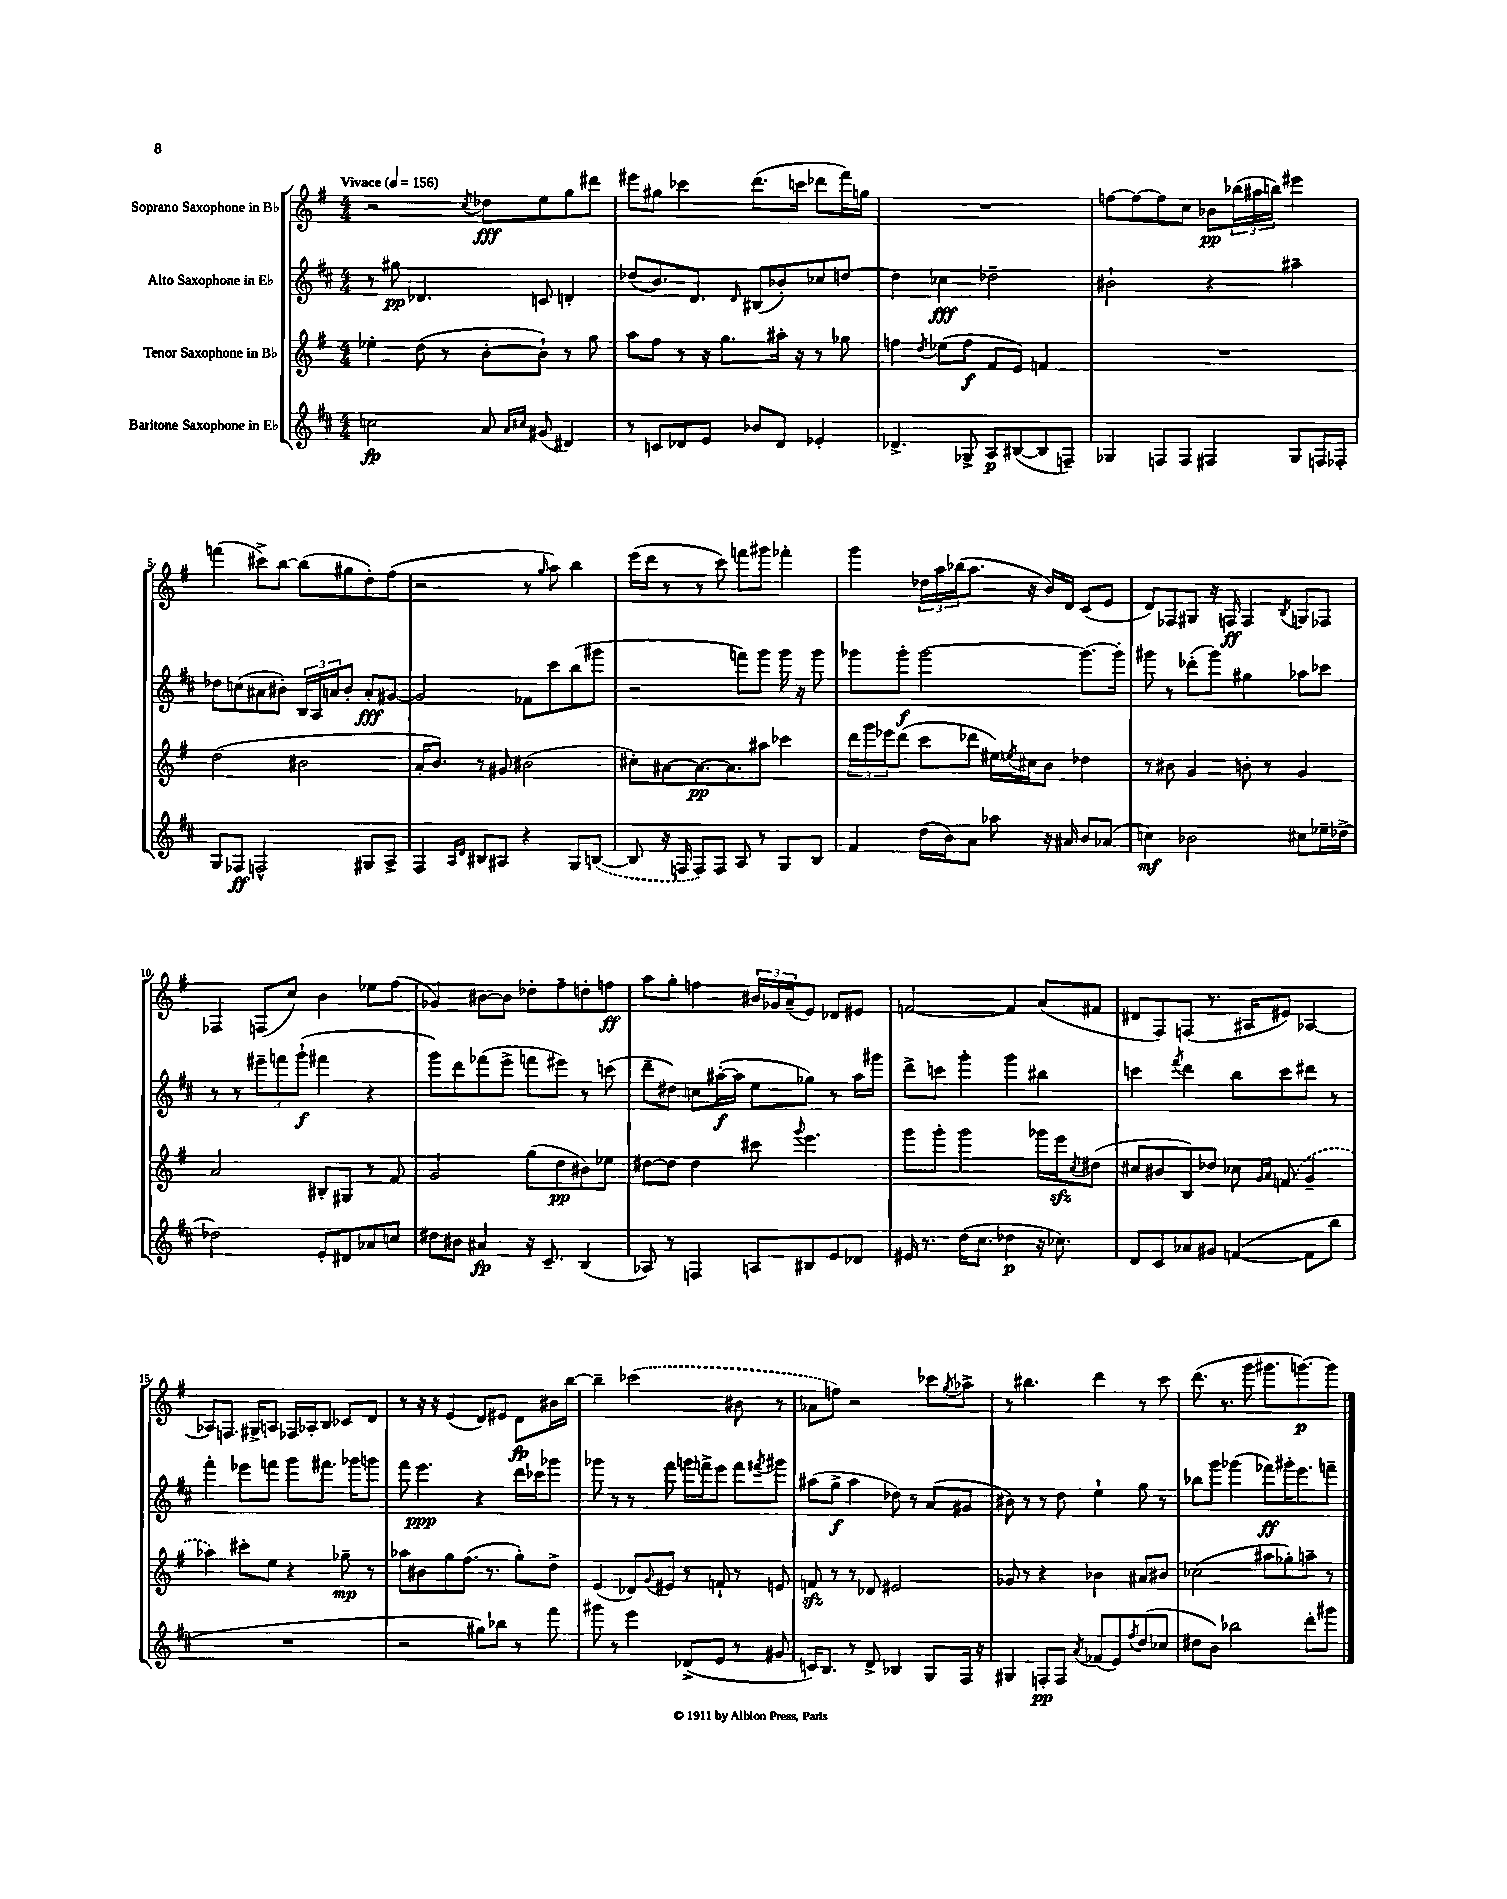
<<
\new StaffGroup <<
\new Staff = "s0" \with { instrumentName = "Soprano Saxophone in Bb" } {
    \clef treble \key g \major \numericTimeSignature \time 4/4 \tempo "Vivace" 4 = 156
    r2 \acciaccatura { c''8 } des''8\fff e''8 g''8 dis'''8 |
    eis'''8 gis''8 ces'''4 d'''8.( c'''16 des'''8 fis'''16) g''16 |
    R1 |
    f''8~ f''8~ f''8 c''8 bes'8\pp \tuplet 3/2 { bes''16( ais''16 b''16) } eis'''4 |
    f'''4( cis'''8->) b''8~ b''8( gis''8 d''8-.) fis''8( |
    r2 r8 \grace { g''16 } a''8) b''4 |
    e'''16( d'''16 r8 r8 c'''8) f'''8 gis'''8 fes'''4-. |
    g'''4 \tuplet 3/2 { des''16 a''16 bes''16( } a''8. r16 b'16) d'16 c'8( e'8 |
    d'8) fes8 gis8 r16 f16\ff f4 \acciaccatura { b8 } g8 fes8 |
    fes4 f8( c''8) b'4 ees''8 fis''8( |
    ges'4) bis'8~ bis'8 des''8-. fis''8-- d''8-. f''8\ff |
    a''8 g''8-. f''4 \tuplet 3/2 { bis'16 ges'16 a'16--( } e'8) des'8 eis'8 |
    f'2~ f'4 a'8( fis'8 |
    dis'8 fis8) f8( r8. ais16 eis'8) aes4~ |
    aes8 f8. gis16-> a8 fes16 aes16-. b8 ces'8 d'8 |
    r8 r16 r16 e'4( d'8) eis'8 d'8\fp bis'16 b''16~ |
    b''4-- \once \slurDashed ces'''2( bis'8 r8 |
    aes'8 f''8) r2 ces'''8 \acciaccatura { g''8 } aes''8-> |
    r8 bis''4. d'''4 r8 c'''8 |
    d'''8.( r8. g'''8 gis'''8. g'''8.~\p) g'''8 \bar "|." |
}
\new Staff = "s1" \with { instrumentName = "Alto Saxophone in Eb" } {
    \clef treble \key d \major \numericTimeSignature \time 4/4
    r8 gis''8\pp des'4. c'8 d'4-. |
    des''8( b'8.) d'8. \grace { d'16 } bis8( bes'8-.) ces''8 d''8~ |
    d''4 ces''4\fff des''2-- |
    bis'2-! r4 ais''4-- |
    des''8 c''8( ais'8 bis'8-.) \tuplet 3/2 { b16 a16 a'16 } bis'8-. a'8-.\fff gis'8~ |
    gis'2 fes'8 cis'''8 b''8( gis'''8 |
    r2 f'''8) g'''8 g'''16 r16 g'''8 |
    ges'''8 ges'''8-.\f ges'''2~ ges'''8.~ ges'''16-. |
    gis'''8 r8 des'''8-.( gis'''8) gis''4 aes''8 ces'''8 |
    r8 r8 \tuplet 3/2 { eis'''8-- f'''8 g'''8-!\f( } fis'''4 r4 |
    g'''8) d'''8 fes'''8( e'''8-> f'''8 eis'''8) r8 c'''8( |
    d'''8-- dis''8) c''8 ais''16~-.\f( ais''16 e''8 ges''8) r8 ais''16 gis'''16 |
    d'''8-> c'''8 g'''4-. g'''4 bis''4 |
    c'''4 \acciaccatura { fis'''8 } d'''4 b''8 c'''8 dis'''8 r8 |
    fis'''4-. ees'''8 f'''8 g'''8 fis'''8. ges'''16 g'''8 |
    fis'''8 e'''4.\ppp r4 d'''16 ces'''16 ges'''8 |
    ges'''8 r8 r8 fis'''8 g'''16 f'''16-> e'''8 f'''8 \acciaccatura { fis'''8 } gis'''8 |
    ais''8( g''8->\f ais''4 des''8) r8 a'8( gis'8 |
    bis'8) r8 r8 d''8 e''4-! g''8 r8 |
    bes''8 g'''8 ges'''4( fes'''8\ff) gis'''16-. e'''8. f'''8-- \bar "|." |
}
\new Staff = "s2" \with { instrumentName = "Tenor Saxophone in Bb" } {
    \clef treble \key g \major \numericTimeSignature \time 4/4
    ees''4-. d''8( r8 b'8~-. b'8-!) r8 g''8 |
    a''8 fis''8 r8 r16 g''8. ais''16-. r16 r8 ges''8 |
    f''4 \acciaccatura { d''8 } ees''8( f''8\f fis'8 e'8) f'4 |
    R1 |
    d''2( bis'2 |
    a'16-. b'8.) r8 gis'8 bis'2( |
    cis''8-.) ais'8~ ais'8.~\pp ais'8. ais''8 ces'''4 |
    \tuplet 3/2 { d'''16 g'''16 ees'''16 } d'''8( c'''8 des'''8 eis''16) \acciaccatura { e''8 } cis''16 b'8 des''4 |
    r8 bis'8 g'4 b'8-. r8 g'4 |
    a'2 bis8-. gis8 r8 fis'8 |
    g'2 g''8( d''8\pp bis'8) ees''8 |
    dis''8~ dis''8 dis''4 cis'''8 \appoggiatura { g'''8 } e'''4. |
    g'''8 g'''8-. g'''2 ges'''16 e'''16\sfz \acciaccatura { c''8 } dis''8( |
    cis''8 bis'8 b8) des''8 ces''8 \grace { g'16 a'16 } \once \slurDashed f'8( g'4-- |
    aes''4) cis'''8-. e''8 r4 ges''8--\mp r8 |
    aes''8 bis'8 g''8 fis''8.( r8. g''8-.) d''8-> |
    e'4( des'8) \appoggiatura { g'8 } eis'8 r8 f'8-! r8 e'8 |
    f'8\sfz r8 r8 des'8 eis'2 |
    ges'8 r8 r4 bes'4 ais'8 bis'8 |
    ces''2( ais''8 ges''8-.) a''8-- r8 \bar "|." |
}
\new Staff = "s3" \with { instrumentName = "Baritone Saxophone in Eb" } {
    \clef treble \key d \major \numericTimeSignature \time 4/4
    c''2\fp a'8 \grace { a'16 cis''16 } gis'8( dis'4) |
    r8 c'8 des'8 e'8 bes'8 des'8 ees'4-. |
    des'4.-> ges8-> a8\p bis8~( bis8 f8--) |
    ges4 f8 f8 fis4 ges8 f16 fes16-. |
    g8 fes8\ff f2-^ gis8 a8-> |
    fis4 \grace { a16 d'16 } bis8 ais8 r4 g8 \once \slurDashed b8~( |
    b8 r16 f16 f8) f8 a8 r8 g8 b8 |
    fis'4 d''16( b'16) a'8 aes''8 r16 ais'16 b'8 aes'8( |
    c''4\mf) bes'2 cis''8 ees''16-- des''16~-> |
    des''2 e'8-. dis'8 aes'8 c''8 |
    dis''8 bis'8 ais'4\fp r16 cis'8.-- b4( |
    aes8) r8 f4 a8 bis8 e'8 des'8 |
    eis'16 r8. d''16( cis''8. des''4\p r16 ces''8.) |
    d'8 cis'8 aes'8 gis'8 f'4~( f'8 b''8 |
    R1 |
    r2 gis''8) bes''8 r8 fis'''8 |
    gis'''8 r8 e'''4 des'8->( e'8 r8 gis'8 |
    c'16) b8. r8 d'8-> bes4 g8 fis16 r16 |
    gis4 f8-.\pp f8 \acciaccatura { a'8 } fes'8( e'8) \acciaccatura { fis''8 } d''8( ces''8 |
    dis''8 b'8) bes''2 d'''8-. gis'''8 \bar "|." |
}
>>
>>
